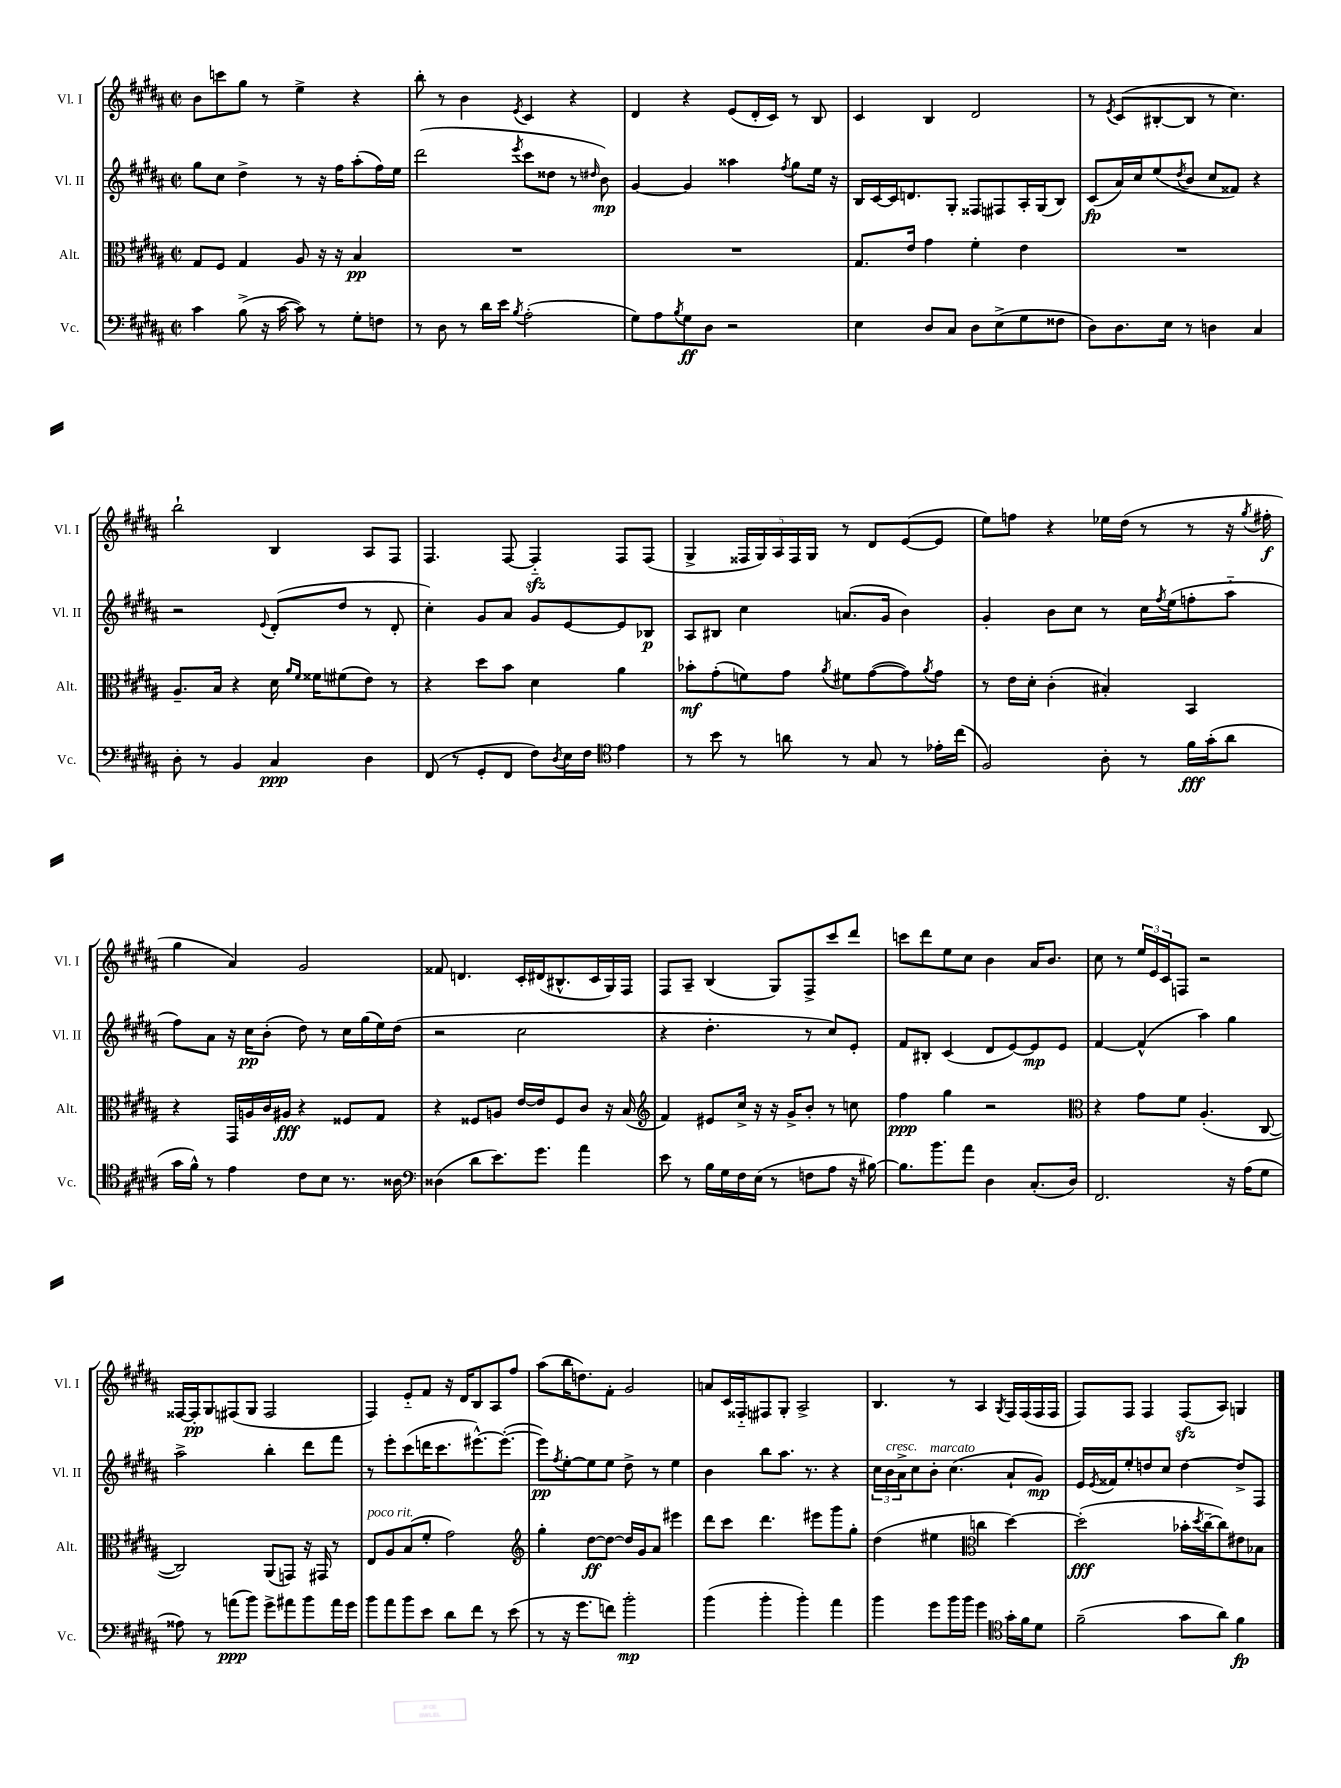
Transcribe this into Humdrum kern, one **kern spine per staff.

**kern	**kern	**kern	**kern
*staff4	*staff3	*staff2	*staff1
*clefF4	*clefC3	*clefG2	*clefG2
*k[f#c#g#d#a#]	*k[f#c#g#d#a#]	*k[f#c#g#d#a#]	*k[f#c#g#d#a#]
*M2/2	*M2/2	*M2/2	*M2/2
*met(c|)	*met(c|)	*met(c|)	*met(c|)
4c#\	8G#/L	8gg#\L	8b\L
.	8F#/J	8cc#\J	8ccc\
(8B^\	4G#/	4dd#^\	8gg#\J
16r	.	.	8r
[16c#\	.	.	.
8c#\])	8A#/	8r	4ee^\
8r	16r	16r	.
.	16r	16ff#\LK	.
8G#'\L	4B/	(8aa#'\	4r
8F\J	.	16ff#\L)	.
.	.	16ee\JJ	.
=	=	=	=
8r	1r	(2ddd#\	8bb'\
8D#\	.	.	8r
8r	.	.	4b\
16d#\LL	.	.	.
16e\JJ	.	.	.
8qB/	.	8qeee/	8qe/
(2A#'\	.	8ccc#\L	4c#/
.	.	8dd##\J	.
.	.	8r	4r
.	.	16qqdd#/	.
.	.	8b\)	.
=	=	=	=
8G#\L)	1r	[4g#/	4d#/
8A#\	.	.	.
8qB/	.	.	.
8G#\	.	4g#/]	4r
8D#\J	.	.	.
2r	.	4aa##\	(8e/L
.	.	.	16d#'/L
.	.	.	16c#/JJ)
.	.	8qff#/	.
.	.	8gg#\L	8r
.	.	16ee\Jk	8B/
.	.	16r	.
=	=	=	=
4E\	8.G#/L	16B/LL	4c#/
.	.	[16c#/	.
.	.	16c#/]J	.
.	16e/Jk	8.d/	.
8D#/L	4g#\	.	4B/
8C#/J	.	8G#'/J	.
8D#\L	4f#'\	8F##/L	2d#/
(8E^\	.	8F#/	.
8G#\	4e\	16A#'/L	.
.	.	(16G#/J	.
8F##\J	.	8B/J)	.
=	=	=	=
8D#\L)	1r	(8c#/L	8r
.	.	.	8qe/
8.D#\	.	16a#/L)	(8c#/L
.	.	16cc#/J	.
.	.	(8ee/	[8B#'/
16E\Jk	.	.	.
.	.	8qdd#/	.
8r	.	8b/J	8B#/]J
4D\	.	8cc#/L	8r
.	.	8f##/J)	4.cc#\)
4C#/	.	4r	.
=	=	=	=
8D#'\	8.A#~/L	2r	2bb`\
8r	.	.	.
.	16B/Jk	.	.
4BB/	4r	.	.
.	.	8qqe/	.
4C#/	16d#\	(8d#'/L	4B/
.	16qqa#/LL	.	.
.	16qqf#/JJ	.	.
.	16f##\LK	.	.
.	(8f#\	8dd#/J	.
4D#\	8e\J)	8r	8A#/L
.	8r	8d#'/	8F#/J
=	=	=	=
(8FF#/	4r	4cc#'\)	4.F#/
8r	.	.	.
8GG#'/L	8dd#\L	8g#/L	.
8FF#/J	8b\J	8a#/J	[8F#/
8F#\L)	4d#\	8g#/L	4F#'~/]
8qD#/	.	.	.
16E\L	.	[8e/	.
16F#\JJ	.	.	.
*clefC4	*	*	*
4e\	4a#\	8e/]	8F#/L
.	.	8B-/J	(8F#/J
=	=	=	=
8r	8b-'\L	8A#/L	4G#^/
8b\	(8g#'\	8B#/J	.
8r	8f\)	4cc#\	20F##/LL
.	.	.	20G#/)
.	.	.	20A#/
8a\	8g#\J	.	.
.	.	.	20F##/
.	.	.	20G#/JJ
.	8qa#/	.	.
8r	8f#\L	(8.a/L	8r
8G#/	([8g#\	.	8d#/L
.	.	16g#/Jk	.
8r	8g#\])	4b\)	([8e/
.	8qa#/	.	.
16e-'\LL	8g#\J	.	8e/]J
(16cc#\JJ	.	.	.
=	=	=	=
2F#/)	8r	4g#'/	8ee\L)
.	16e\LL	.	8ff\J
.	16d#'\JJ	.	.
.	(4c#'\	8b\L	4r
.	.	8cc#\J	.
8A#'\	4B#'/)	8r	16ee-\LL
.	.	.	(16dd#\JJ
8r	.	16cc#\LL	8r
.	.	8qff#/	.
.	.	(16ee\J	.
16f#\LL	4BB/	8ff'\	8r
(16g#'\J	.	.	.
8a#\J	.	8aa#'~\J	16r
.	.	.	8qgg#/
.	.	.	16ff#'\
=	=	=	=
16g#\LL	4r	8ff#\L)	4gg#\
16f#^^\JJ)	.	.	.
8r	.	8a#\J	.
4e\	16GG#/LL	16r	4a#/)
.	16A/	16cc#\LK	.
.	16c#/	(8b'\J	.
.	16A#/JJ	.	.
8c#\L	4r	8dd#\)	2g#/
8B\J	.	8r	.
8.r	8F##/L	16cc#\LL	.
.	.	(16gg#\	.
.	8G#/J	16ee\)	.
16A##\	.	(16dd#\JJ	.
=	=	=	=
*clefF4	*	*	*
(4D##\	4r	2r	8f##/
.	.	.	4.d/
8d#\L	8F##/L	.	.
8.e\)	8A/J	.	.
.	[16e/LL	2cc#\	16c#'/LL
8.g#\J	16e/]J	.	(16d#/J
.	8F##/	.	8.B#^^/
4a#\	8c#/J	.	.
.	.	.	16c#/L
.	16r	.	16G#/)
.	(16B/	.	16F#/JJ
=	=	=	=
*	*clefG2	*	*
8e\	4f#/)	4r	8F#/L
8r	.	.	8A#~/J
16B\LL	8e#/L	4.dd#'\	(4B/
16G#\	.	.	.
16F#\	16cc#^/Jk	.	.
(16E\JJ	16r	.	.
8r	16r	.	8G#/L)
.	16g#^/LK	.	.
8F\L	8b'/J	8r	8F#^/
8A#\J	8r	8cc#/L)	8ccc#/
16r	8cc\	8e'/J	8ddd#/J
[16B#\)	.	.	.
=	=	=	=
8.B#\]L	4ff#\	8f#/L	8ccc\L
.	.	8B#'/J	8ddd#\
8.b\	.	.	.
.	4gg#\	(4c#/	8ee\
8a#\J	.	.	8cc#\J
4D#\	2r	8d#/L	4b\
.	.	[8e/)	.
(8.C#'/L	.	8e/]	16a#/LK
.	.	.	8.b/J
.	.	8e/J	.
16D#/Jk)	.	.	.
=	=	=	=
*	*clefC3	*	*
2.FF#/	4r	[4f#/	8cc#\
.	.	.	8r
.	8g#\L	(4f#^^/]	24ee/LL
.	.	.	24e/
.	.	.	24c#/J
.	8f#\J	.	8F/J
.	(4.A#'/	4aa#\)	2r
16r	.	4gg#\	.
(16A#\LK	.	.	.
8G#\J	[8C#/	.	.
=	=	=	=
8A##\)	2C#/])	2aa#^\	[16F##/LL
.	.	.	16F##'/]J
8r	.	.	8G#/
(8a\L	.	.	(8F#/
8b\J)	.	.	8G#/J
8g#^\L	(8AA#/L	4bb'\	2F#/
8a#\	8GG/J)	.	.
8b\	16r	8ddd#\L	.
.	16GG#/	.	.
16a#\L	8r	8fff#\J	.
16g#\JJ	.	.	.
=	=	=	=
8b\L	8E/L	8r	4F#/)
8a#\	8A#/	8eee'\L	.
8b\	(8B/	(8ccc#\	8e'~/L
8e\J	8f#'/J	16ddd\K	8f#/J
.	.	8.ccc#\	.
8d#\L	2g#\)	.	16r
.	.	.	16d#/LK
8f#\J	.	[8.eee#^^\)	8B/
8r	.	.	8A#/
.	.	(8.eee#'\_J	.
(8e\	.	.	8ff#/J
=	=	=	=
*	*clefG2	*	*
8r	4gg#'\	8eee#\]L)	(8aa#\L
.	.	8qff#/	.
16r	.	[8ee'\	16bb\K
8.g#\L	.	.	8.dd\)
.	[8dd#\L	8ee\]	.
8f\J)	8dd#\_J	8ee\J	8f#'\J
2b'\	16dd#/]LL	8dd#^\	2g#/
.	16g#/J	.	.
.	8a#/J	8r	.
.	4eee#\	4ee\	.
=	=	=	=
(4b\	8ddd#\L	4b\	8a/L
.	8ccc#\J	.	16c#/L
.	.	.	16F##'~/J
4b'\	4.ddd#\	8bb\L	8F#/
.	.	8.aa#\J	8G#'/J
4b'\)	.	.	2A#^/
.	.	8.r	.
.	8eee#\L	.	.
4a#\	8ggg#\	4r	.
.	8gg#'\J	.	.
=	=	=	=
4b\	(4dd#\	24cc#\LL	4.B/
.	.	24b\	.
.	.	24a#^\J	.
.	.	8cc#\	.
8g#\L	4ee#\	8b'\J	.
16b\L	.	(4.cc#\	8r
16b\JJ	.	.	.
*	*clefC3	*	*
4g#\	4cc\	.	4A#/
*clefC4	*	*	*
.	.	.	8qG#/
16g#'\LL	[4dd#\)	8a#`/L	16F#/LL
16f#\J	.	.	(16F#/
8d#\J	.	8g#/J)	16F#/
.	.	.	16F#/JJ
=	=	=	=
(2f#~\	(2dd#'\]	16e/LL	8F#/L)
.	.	8qe/	.
.	.	16f##/J	.
.	.	8ee'/	8F#/J
.	.	8dd/	4F#/
.	.	8cc#/J	.
8g#\L	16b-'\LL	[4dd\	(8F#/L
.	8qdd#/	.	.
.	[16cc#~\J	.	.
8a#\J)	8cc#\])	.	8A#/J)
4f#\	8e#\	8dd^/]L	4G/
.	8B-\J	8F#/J	.
==	==	==	==
*-	*-	*-	*-
